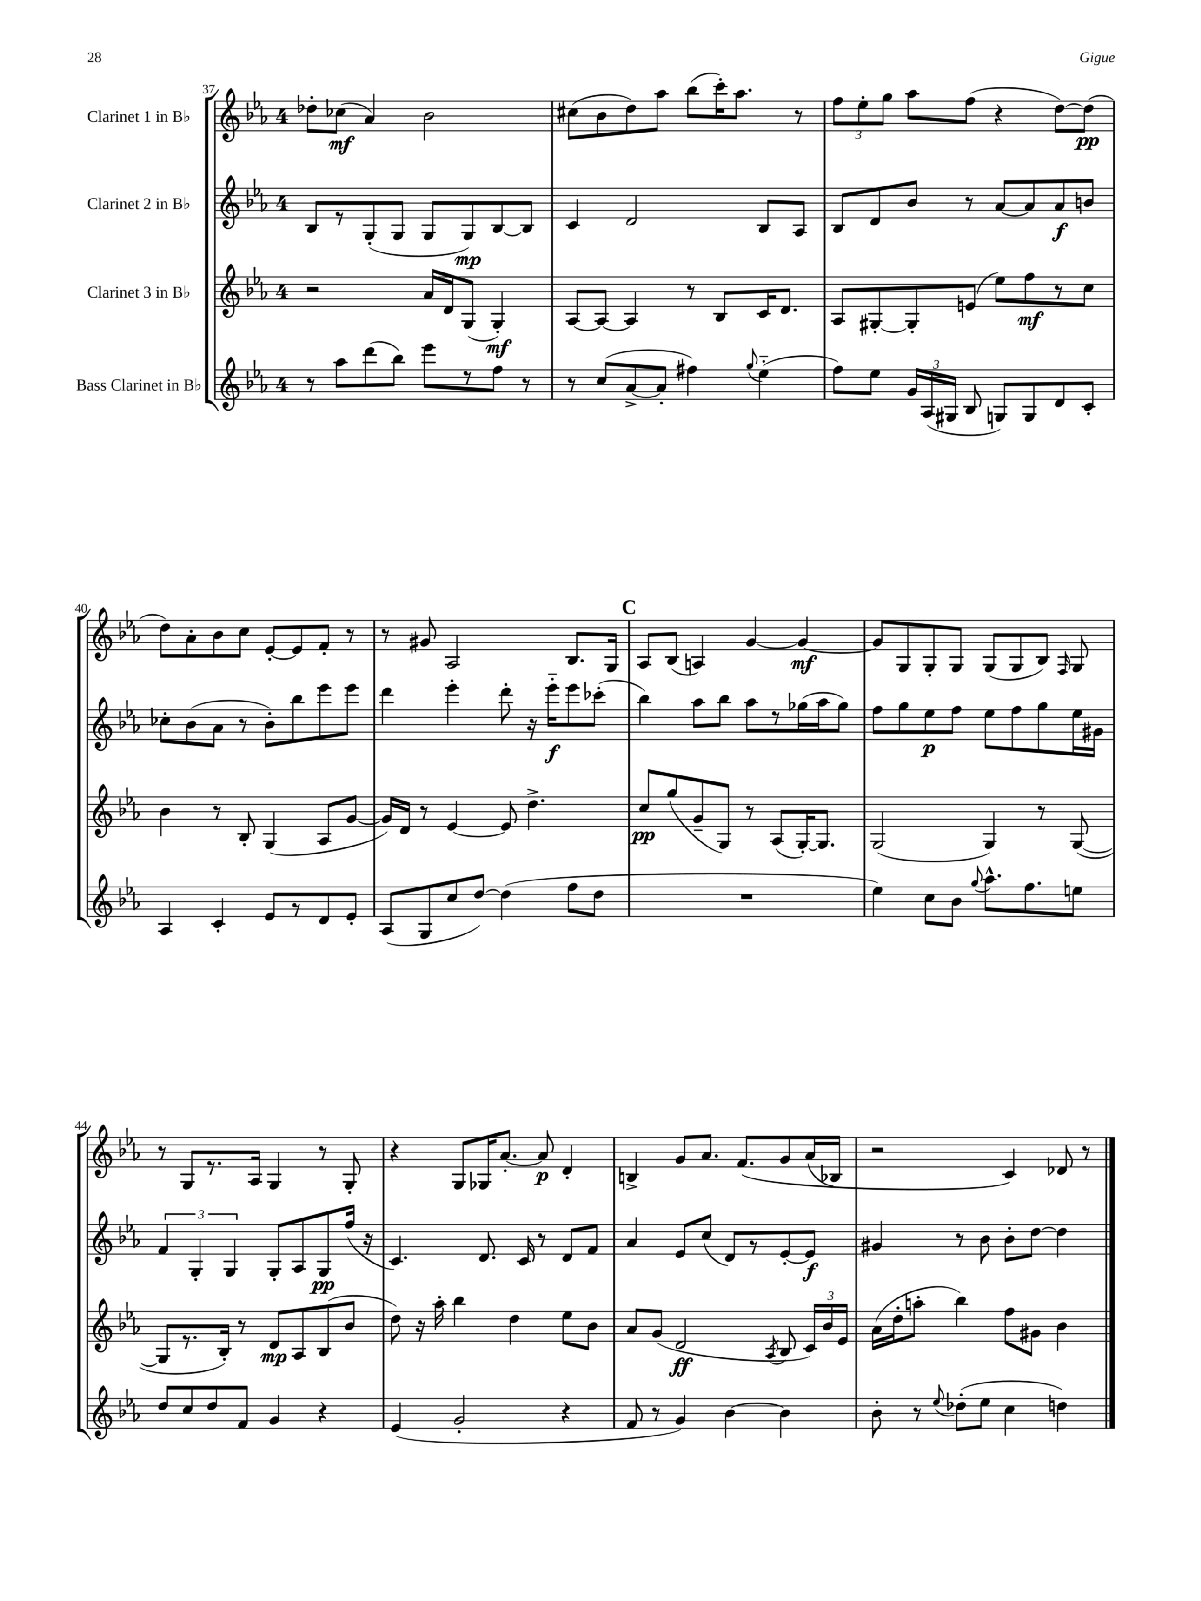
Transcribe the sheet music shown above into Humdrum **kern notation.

**kern	**kern	**kern	**kern
*staff4	*staff3	*staff2	*staff1
*clefG2	*clefG2	*clefG2	*clefG2
*k[b-e-a-]	*k[b-e-a-]	*k[b-e-a-]	*k[b-e-a-]
*M4/4	*M4/4	*M4/4	*M4/4
8r	2r	8B-	8dd-'
8aa-	.	8r	(8cc-
(8ddd	.	(8G'	4a-)
8bb-)	.	8G	.
8eee-	16a-	8G	2b-
.	16d	.	.
8r	(8G	8G)	.
8ff	4G')	[8B-	.
8r	.	8B-]	.
=	=	=	=
8r	[8A-	4c	(8cc#
(8cc	8A-_	.	8b-
[8a-^	4A-]	2d	8dd)
8a-']	.	.	8aa-
4ff#)	8r	.	(8bb-
.	8B-	.	16ccc')
.	.	.	8.aa-
8qqgg	.	.	.
(4ee-'~	16c	8B-	.
.	8.d	.	.
.	.	8A-	8r
=	=	=	=
8ff)	8A-	8B-	12ff
.	.	.	12ee-'
8ee-	[8G#'	8d	.
.	.	.	12gg
24g	8G#']	8b-	8aa-
(24A-	.	.	.
24G#	.	.	.
8B-	(8e	8r	(8ff
8G)	8ee-)	[8a-	4r
8G	8ff	8a-]	.
8d	8r	8a-	[8dd)
8c'	8cc	8b	(8dd]
=	=	=	=
4A-	4b-	8cc-'	8dd)
.	.	(8b-	8a-'
4c'	8r	8a-	8b-
.	8B-'	8r	8cc
8e-	(4G	8b-')	[8e-'
8r	.	8bb-	8e-]
8d	8A-	8eee-	8f'
8e-'	[8g	8eee-	8r
=	=	=	=
(8A-	16g])	4ddd	8r
.	16d	.	.
8G	8r	.	8g#
8cc	[4e-	4eee-'	2A-
[8dd)	.	.	.
(4dd]	8e-]	8ddd'	.
.	4.dd^	16r	.
.	.	16eee-'~	.
8ff	.	8eee-	8.B-
8dd	.	(8ccc-'	.
.	.	.	16G
=	=	=	=
1r	8cc	4bb-)	8A-
.	(8gg	.	(8B-
.	8g~	8aa-	4A)
.	8G)	8bb-	.
.	8r	8aa-	[4g
.	(8A-	8r	.
.	[16G')	(16gg-	4g_
.	8.G]	16aa-	.
.	.	8gg-)	.
=	=	=	=
4ee-)	(2G	8ff	8g]
.	.	8gg	8G
8cc	.	8ee-	8G'
8b-	.	8ff	8G
8qqgg	.	.	.
8.aa-^^	4G)	8ee-	(8G
.	.	8ff	8G
8.ff	.	.	.
.	8r	8gg	8B-)
.	.	.	16qqF
8ee	([8G	16ee-	8G
.	.	16g#	.
=	=	=	=
8dd	8G]	6f	8r
8cc	8.r	.	8G
.	.	6G'	.
8dd	.	.	8.r
.	16B-')	.	.
.	.	6G	.
8f	8r	.	.
.	.	.	16A-
4g	8d	8G'	4G
.	8A-	8A-	.
4r	(8B-	8G	8r
.	8b-	(16ff	8G'
.	.	16r	.
=	=	=	=
(4e-	8dd)	4.c)	4r
.	16r	.	.
.	16aa-'	.	.
2g'	4bb-	.	8G
.	.	8.d	16G-
.	.	.	[8.a-'
.	4dd	.	.
.	.	16c	.
.	.	8r	8a-]
4r	8ee-	8d	4d'
.	8b-	8f	.
=	=	=	=
8f	8a-	4a-	4B^
8r	(8g	.	.
4g)	2d	8e-	8g
.	.	(8cc	8.a-
[4b-	.	8d)	.
.	.	.	&(8.f
.	.	8r	.
.	8qA-	.	.
4b-]	8B-	[8e-'	8g
.	24c)	8e-]	(16a-
.	24b-	.	.
.	.	.	16B-)
.	24e-	.	.
=	=	=	=
8b-'	(16a-	4g#	2r
.	16dd'	.	.
8r	8aa'	.	.
8qqee-	.	.	.
(8dd-'	4bb-)	8r	.
8ee-	.	8b-	.
4cc	8ff	8b-'	4c&)
.	8g#	[8dd	.
4dd)	4b-	4dd]	8d-
.	.	.	8r
==	==	==	==
*-	*-	*-	*-
